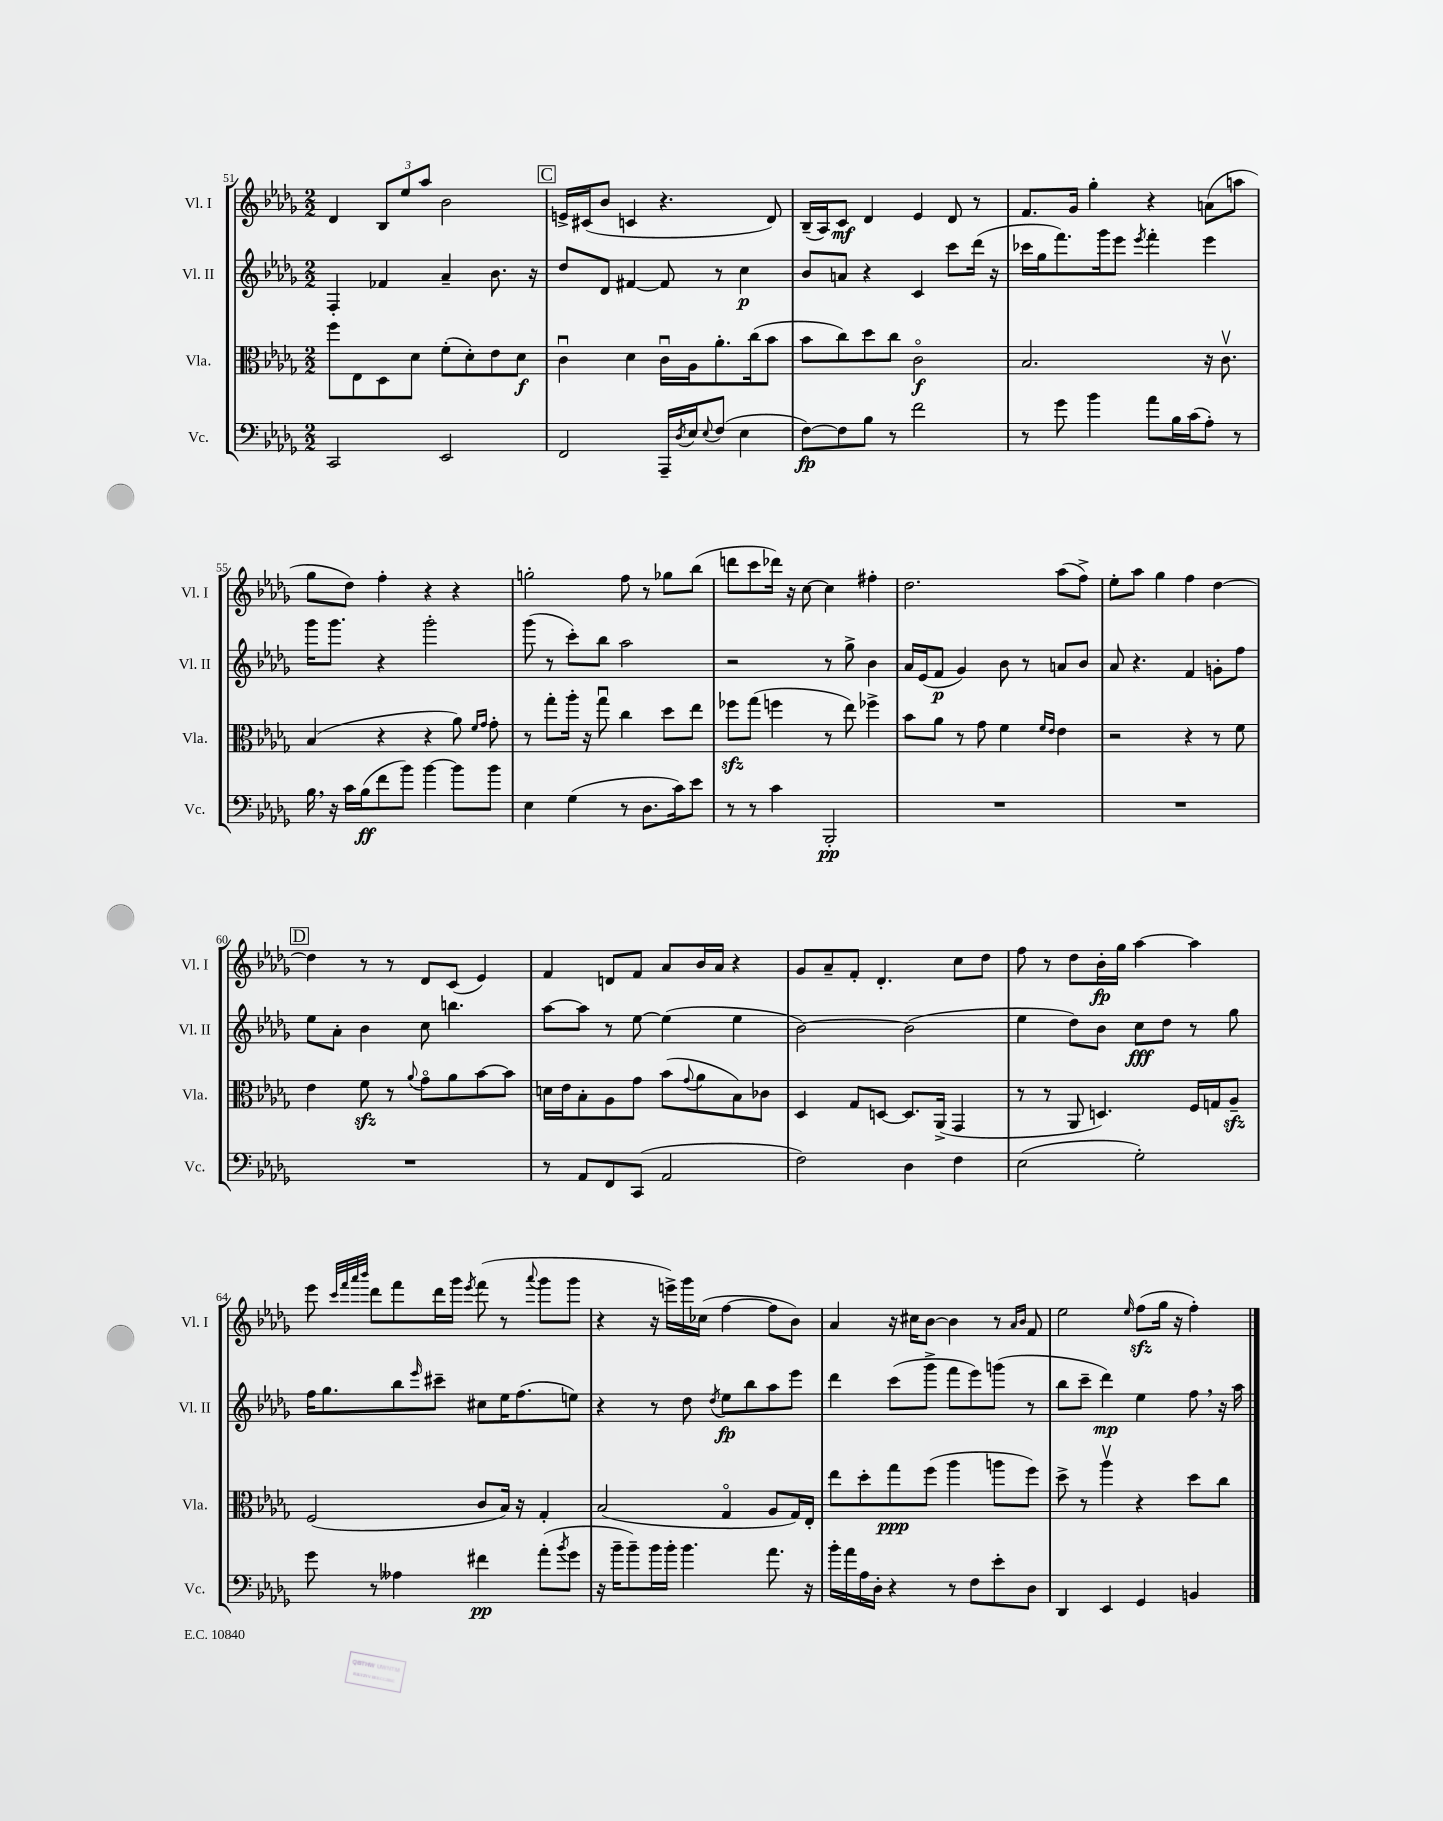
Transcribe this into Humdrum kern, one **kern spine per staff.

**kern	**kern	**kern	**kern
*staff4	*staff3	*staff2	*staff1
*clefF4	*clefC3	*clefG2	*clefG2
*k[b-e-a-d-g-]	*k[b-e-a-d-g-]	*k[b-e-a-d-g-]	*k[b-e-a-d-g-]
*M2/2	*M2/2	*M2/2	*M2/2
2CC	8ff	4F'	4d-
.	8E-	.	.
.	8D-	4f-	12B-
.	.	.	12ee-
.	8d-	.	.
.	.	.	12aa-
2EE-	(8f'	4a-~	2b-
.	8d-')	.	.
.	8e-	8.b-	.
.	8d-	.	.
.	.	16r	.
=	=	=	=
2FF	4cu	8dd-	16e^
.	.	.	(16c#
.	.	8d-	8b-
.	4d-	[4f#	4c
16AAA-~	16cu	8f#]	4.r
8qD-	.	.	.
16E-	16A-	.	.
8qqE-	.	.	.
(8F	8.a-'	8r	.
4E-	.	4cc	.
.	(16cc	.	.
.	8b-	.	8d-)
=	=	=	=
[8F)	8b-	8b-	(16B-~
.	.	.	16A-)
8F]	8cc)	8a	8c
8B-	8dd-	4r	4d-
8r	8cc	.	.
2f	2co	4c	4e-
.	.	8ccc	8d-
.	.	(16ddd-	8r
.	.	16r	.
=	=	=	=
8r	2.B-	16ccc-	8.f
.	.	16gg-	.
8g-	.	8.fff)	.
.	.	.	16g-
4b-	.	.	4gg-'
.	.	16ggg-	.
.	.	8eee-	.
.	.	8qeee-	.
8a-	.	4fff'	4r
16B-	.	.	.
(16c	.	.	.
8A-')	16r	4eee-	(8a
.	8.cv	.	.
8r	.	.	8aa
=	=	=	=
16B-	(4B-	16ggg-	8gg-
16r	.	8.ggg-	.
16c	.	.	8dd-)
(16B-	.	.	.
8f	4r	4r	4ff'
8b-)	.	.	.
[4b-	4r	2ggg-'	4r
8b-]	8a-)	.	4r
.	16qqf	.	.
.	16qqg-	.	.
8b-	8g-'	.	.
=	=	=	=
4E-	8r	(8ggg-	2gg'
.	8gg-'	8r	.
(4G-	16aa-'	8ccc')	.
.	16r	.	.
.	8gg-u	8bb-	.
8r	4cc	2aa-	8ff
8.D-	.	.	8r
.	8dd-	.	8gg-
16c)	.	.	.
8e-	8ee-	.	(8bb-
=	=	=	=
8r	8ff-	2r	8ddd
8r	(8gg-	.	8ccc
4c	4ff	.	16ddd-)
.	.	.	16r
.	.	.	[8cc
2BBB-'	8r	8r	4cc]
.	8ee-)	8gg-^	.
.	4ff-^	4b-	4ff#'
=	=	=	=
1r	8b-	16a-	2.dd-
.	.	(16e-	.
.	8a-	8f	.
.	8r	4g-)	.
.	8g-	.	.
.	4f	8b-	.
.	.	8r	.
.	16qqf	.	.
.	16qqe-	.	.
.	4e-	8a	(8aa-
.	.	8b-	8ff^)
=	=	=	=
1r	2r	8a-	8ee-'
.	.	4.r	8aa-
.	.	.	4gg-
.	4r	4f	4ff
.	8r	8g'	[4dd-
.	8f	8ff	.
=	=	=	=
1r	4e-	8ee-	4dd-]
.	.	8a-'	.
.	8f	4b-	8r
.	8r	.	8r
.	8qqa-	.	.
.	8g-o	8cc	8d-
.	8a-	4.bb	(8c
.	[8b-	.	4e-)
.	8b-]	.	.
=	=	=	=
8r	16d	[8aa-	4f
.	16e-	.	.
8AA-	8B-'	8aa-]	.
8FF	8A-	8r	8d
(8CC	8g-	[8ee-	8f
2AA-	(8b-	(4ee-]	8a-
.	8qqg-	.	.
.	8a-	.	16b-
.	.	.	16a-
.	8B-)	4ee-	4r
.	8c-	.	.
=	=	=	=
2F)	4D-	[2b-)	8g-
.	.	.	8a-~
.	8G-	.	8f'
.	[8D	.	4.d-'
4D-	8.D]	(2b-]	.
.	(16AA-^	.	.
4F	4GG-	.	8cc
.	.	.	8dd-
=	=	=	=
(2E-	8r	4ee-	8ff
.	8r	.	8r
.	8AA-	8dd-)	8dd-
.	4.D)	8b-	16b-'
.	.	.	16gg-
2G-')	.	8cc	[4aa-
.	.	8dd-	.
.	16F	8r	4aa-]
.	16G	.	.
.	8A-~	8gg-	.
=	=	=	=
8g-	(2F	16ff	8eee-
.	.	8.gg-	.
.	.	.	32qqccc
.	.	.	32qqfff
.	.	.	32qqaaa-
.	.	.	32qqbbb-
8r	.	.	8ddd-
4A--	.	8bb-	8fff
.	.	16qqeee-	.
.	.	8ccc#~	16ddd-
.	.	.	16ggg-
.	.	.	8qeee-
4f#	8c	8cc#	(8fff
.	16B-)	16ee-	8r
.	16r	(8.ff	.
.	.	.	8qqaaa-
(8a-'	4G-'	.	8ggg-
8qb-	.	.	.
8g-	.	8ee)	8ggg-
=	=	=	=
16r	(2B-	4r	4r
16b-~	.	.	.
8b-~)	.	.	.
16b-	.	8r	16r
16b-'	.	.	16eee^)
4.b-	.	8dd-	16ggg-
.	.	.	(16cc-
.	.	8qdd-	.
.	4G-o	8ee-	[4ff
.	.	8bb-	.
8.a-	8A-	8aa-	8ff]
.	16G-)	8eee-	8b-)
16r	16E-'	.	.
=	=	=	=
16b-'	8ee-	4ddd-	4a-
16a-	.	.	.
16A-	8dd-'	.	.
16D-'	.	.	.
4r	8gg-	(8ccc	16r
.	.	.	16cc#
.	(8ff	8ggg-^	[8b-
8r	4aa-	8fff	4b-]
8F	.	8eee-)	.
8e-'	8aa	(8ggg	8r
.	.	.	16qqa-
.	.	.	16qqb-
8D-	8ff)	8r	8f
=	=	=	=
4DD-	8dd-^	8bb-	2ee-
.	8r	8ccc~	.
4EE-	4aa-v	4ddd-)	.
.	.	.	16qqee-
4GG-	4r	4ee-	(8ff
.	.	.	16gg-
.	.	.	16r
4BB	8dd-	8ff	4ff')
.	8cc	16r	.
.	.	16aa-	.
==	==	==	==
*-	*-	*-	*-
